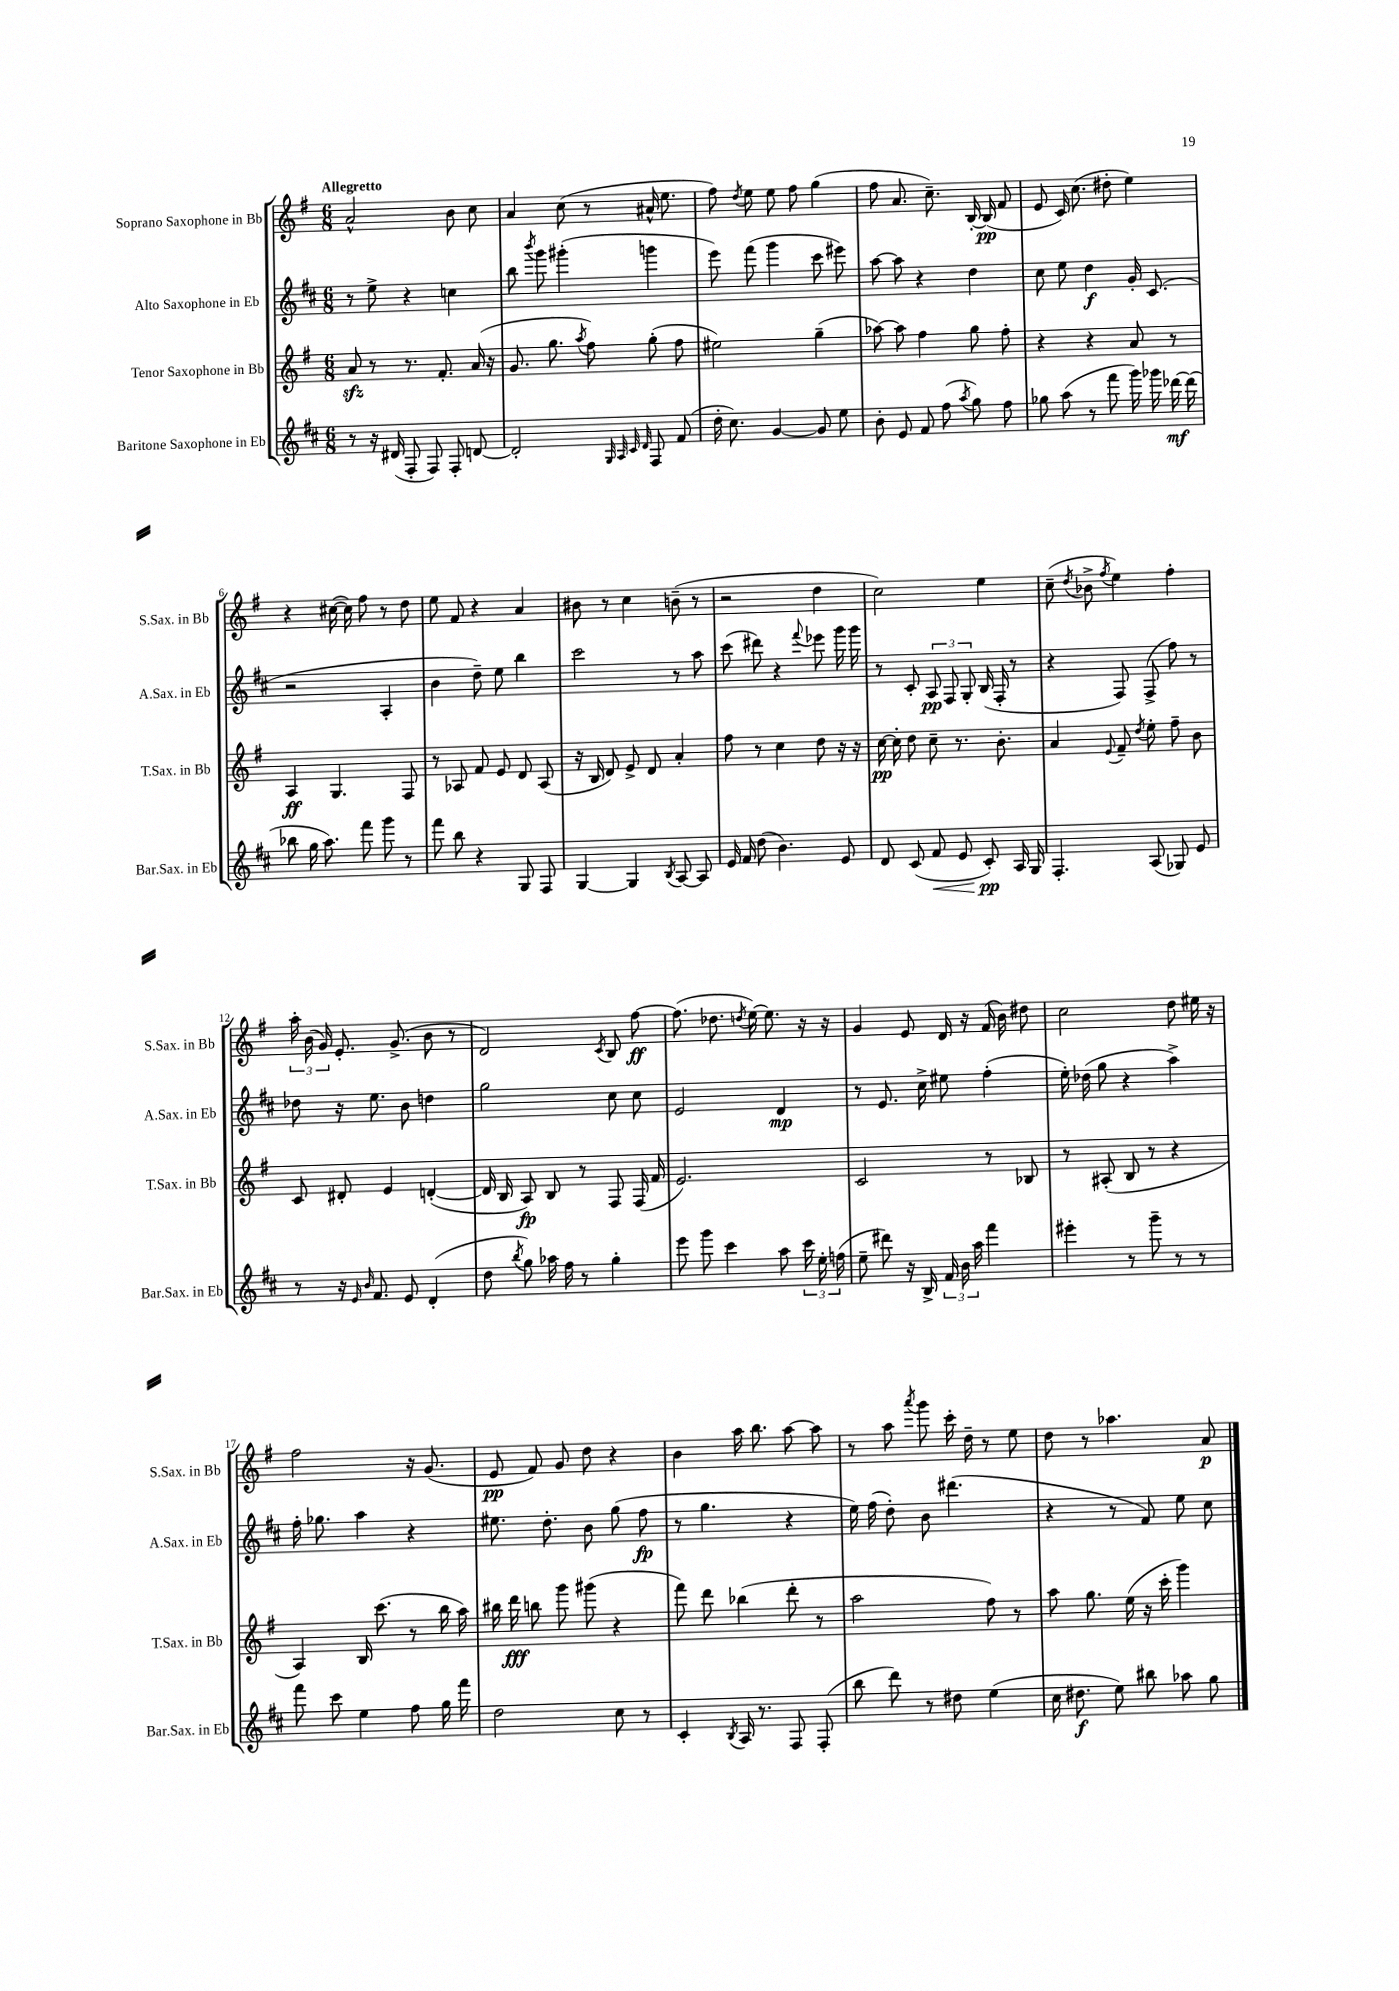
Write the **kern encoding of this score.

**kern	**dynam	**kern	**dynam	**kern	**dynam	**kern	**dynam
*part4	*part4	*part3	*part3	*part2	*part2	*part1	*part1
*staff4	*staff4	*staff3	*staff3	*staff2	*staff2	*staff1	*staff1
*I"Baritone Saxophone in Eb	*	*I"Tenor Saxophone in Bb	*	*I"Alto Saxophone in Eb	*	*I"Soprano Saxophone in Bb	*
*I'Bar.Sax. in Eb	*	*I'T.Sax. in Bb	*	*I'A.Sax. in Eb	*	*I'S.Sax. in Bb	*
*clefG2	*	*clefG2	*	*clefG2	*	*clefG2	*
*k[f#c#]	*	*k[f#]	*	*k[f#c#]	*	*k[f#]	*
*M6/8	*	*M6/8	*	*M6/8	*	*M6/8	*
=1	=1	=1	=1	=1	=1	=1	=1
!	!	!	!	!	!	!LO:TX:a:B:t=Allegretto	!
8r	.	8azz/	.	8r	.	2a^^/	.
16r	.	8r	.	8ee^\	.	.	.
(16d#X/	.	.	.	.	.	.	.
8F#'/	.	8.r	.	4r	.	.	.
8F#/)	.	.	.	.	.	.	.
.	.	8.f#'/	.	.	.	.	.
8F#'/	.	.	.	4ccn\	.	8b\	.
[8dn/	.	(16a/	.	.	.	8cc\	.
.	.	16r	.	.	.	.	.
=2	=2	=2	=2	=2	=2	=2	=2
2d'/]	.	8.g/	.	8bb\	.	4a/	.
.	.	.	.	8qbbb/	.	.	.
.	.	.	.	8ggg\	.	.	.
.	.	8.gg\	.	.	.	.	.
.	.	.	.	(4ggg#X'\	.	(8cc\	.
.	.	8qaa/	.	.	.	.	.
.	.	8ff#\)	.	.	.	8r	.
32qqG/	.	.	.	.	.	.	.
32qqA/	.	.	.	.	.	.	.
32qqc#/	.	.	.	.	.	.	.
32qqd/	.	.	.	.	.	.	.
8F#/	.	(8gg'\	.	4gggn\	.	16a#X^^/	.
.	.	.	.	.	.	8.ee\	.
(8f#/	.	8ff#\	.	.	.	.	.
=3	=3	=3	=3	=3	=3	=3	=3
16dd'\	.	2ee#X\)	.	8eee\)	.	8ff#\)	.
8.cc#\)	.	.	.	.	.	.	.
.	.	.	.	.	.	8qdd/	.
.	.	.	.	(8fff#\	.	8ee\	.
[4g/	.	.	.	4ggg\	.	8ee\	.
.	.	.	.	.	.	8ff#\	.
8g/]	.	(4gg~\	.	8ccc#\	.	(4gg\	.
8ee\	.	.	.	8eee#X\)	.	.	.
=4	=4	=4	=4	=4	=4	=4	=4
8b'\	.	[8aa-X\)	.	[8aa\	.	8ff#\	.
8e/	.	8aa-\]	.	8aa\]	.	8.a/	.
8f#/	.	4ff#\	.	4r	.	.	.
.	.	.	.	.	.	8.cc~\)	.
(8ff#\	.	.	.	.	.	.	.
8qaa/	.	.	.	.	.	.	.
8gg\)	.	8gg\	.	4dd\	.	[16B'/	.
.	.	.	.	.	.	(16B/]	pp
8ff#\	.	8ff#'\	.	.	.	8f#/	.
=5	=5	=5	=5	=5	=5	=5	=5
8gg-X\	.	4r	.	8cc#\	.	8e/	.
(8aa\	.	.	.	8ee\	.	16c/)	.
.	.	.	.	.	.	(8.cc\	.
8r	.	4r	.	4dd\	f	.	.
8fff#\	.	.	.	.	.	8dd#X'\	.
16ggg\)	.	8a/	.	16g'/	.	4ee\)	.
16ggg-X\	.	.	.	(8.c#/	.	.	.
[16ddd-X\	mf	8r	.	.	.	.	.
(16ddd-\]	.	.	.	.	.	.	.
!!LO:LB:g=z
=6	=6	=6	=6	=6	=6	=6	=6
8bb-X\	.	4A/	ff	2r	.	4r	.
16gg\	.	.	.	.	.	.	.
8.aa\)	.	.	.	.	.	.	.
.	.	4.G/	.	.	.	([16cc#X\	.
.	.	.	.	.	.	16cc#\])	.
8fff#\	.	.	.	.	.	8ff#\	.
8ggg\	.	.	.	4A'/	.	8r	.
8r	.	8F#/	.	.	.	8dd\	.
=7	=7	=7	=7	=7	=7	=7	=7
8fff#\	.	8r	.	4b\	.	8ee\	.
8bb\	.	8A-X/	.	.	.	8f#/	.
4r	.	8f#/	.	8dd~\)	.	4r	.
.	.	8e/	.	8ee\	.	.	.
8G/	.	8d/	.	4bb\	.	4a/	.
8F#/	.	(8A-/	.	.	.	.	.
=8	=8	=8	=8	=8	=8	=8	=8
[4G/	.	16r	.	2ccc#\	.	8b#X\	.
.	.	16B/	.	.	.	.	.
.	.	8d/)	.	.	.	8r	.
4G/]	.	8e^/	.	.	.	4cc\	.
.	.	8d/	.	.	.	.	.
8qB/	.	.	.	.	.	.	.
[8A/	.	4a'/	.	8r	.	(8bn~\	.
8A/]	.	.	.	8aa\	.	8r	.
=9	=9	=9	=9	=9	=9	=9	=9
16e/	.	8ff#\	.	(8ccc#\	.	2r	.
16f#/	.	.	.	.	.	.	.
(8dd\	.	8r	.	8ddd#X\)	.	.	.
4.b\)	.	4cc\	.	4r	.	.	.
.	.	.	.	8qqfff#/	.	.	.
.	.	8dd\	.	8eee-X\	.	4dd\	.
8e/	.	16r	.	16ggg\	.	.	.
.	.	16r	.	16ggg\	.	.	.
=10	=10	=10	=10	=10	=10	=10	=10
8d/	.	[16cc\	pp	8r	.	2cc\)	.
.	.	16cc'\]	.	.	.	.	.
(8c#/	.	8dd\	.	8c#'/	.	.	.
!	!LO:HP:b	!	!	!	!	!	!
8f#/	<	8cc~\	.	12A/	pp	.	.
.	.	.	.	12F#/	.	.	.
8e/	.	8.r	.	.	.	.	.
.	.	.	.	12G'/	.	.	.
8c#'/)	pp	.	.	(16B/	.	4ee\	.
.	.	8.b'\	.	16F#'/	.	.	.
16A/	[	.	.	8r	.	.	.
16G/	.	.	.	.	.	.	.
=11	=11	=11	=11	=11	=11	=11	=11
4.F#'/	.	4a/	.	4r	.	(8cc~\	.
.	.	.	.	.	.	8qdd/	.
.	.	.	.	.	.	8b-X^\	.
.	.	8qqe/	.	.	.	8qff#/	.
.	.	8f#~/	.	8F#/)	.	4ee\)	.
.	.	8qdd/	.	.	.	.	.
(8A/	.	8ee'\	.	(8F#^/	.	.	.
8G-X/)	.	8ff#~\	.	8ff#\)	.	4ff#'\	.
8e/	.	8b\	.	8r	.	.	.
!!LO:LB:g=z
=12	=12	=12	=12	=12	=12	=12	=12
8r	.	8c/	.	8dd-X\	.	24aa'\	.
.	.	.	.	.	.	(24b\	.
.	.	.	.	.	.	24g/)	.
16r	.	8d#X'/	.	16r	.	8.e'/	.
16qqe/	.	.	.	.	.	.	.
16qqb/	.	.	.	.	.	.	.
8.f#/	.	.	.	8.ee\	.	.	.
.	.	4e/	.	.	.	.	.
.	.	.	.	.	.	(8.g^/	.
8e/	.	.	.	8b\	.	.	.
(4d'/	.	([4dn'/	.	4ddn\	.	8b\	.
.	.	.	.	.	.	8r	.
=13	=13	=13	=13	=13	=13	=13	=13
8dd\	.	16d/]	.	2gg\	.	2d/)	.
.	.	16B/	.	.	.	.	.
8qbb/	.	.	.	.	.	.	.
8gg\)	.	8A/)	fp	.	.	.	.
16aa-X\	.	8B/	.	.	.	.	.
16ff#\	.	.	.	.	.	.	.
8r	.	8r	.	.	.	.	.
.	.	.	.	.	.	8qc/	.
4gg'\	.	8F#/	.	8cc#\	.	8B/	.
.	.	(16F#/	.	8cc#\	.	[8ff#\	ff
.	.	16f#/	.	.	.	.	.
=14	=14	=14	=14	=14	=14	=14	=14
8eee\	.	2.e/)	.	2e/	.	(8.ff#\]	.
8ggg\	.	.	.	.	.	.	.
.	.	.	.	.	.	8.dd-X\	.
4ccc#\	.	.	.	.	.	.	.
.	.	.	.	.	.	8qddn/	.
.	.	.	.	.	.	[16ee\)	.
.	.	.	.	.	.	8.ee\]	.
8aa\	.	.	.	4d/	mp	.	.
24ccc#\	.	.	.	.	.	16r	.
24ee'\	.	.	.	.	.	.	.
.	.	.	.	.	.	16r	.
(24ffn\	.	.	.	.	.	.	.
=15	=15	=15	=15	=15	=15	=15	=15
8ee~\	.	2c/	.	8r	.	4g/	.
8ddd#X\)	.	.	.	8.e/	.	.	.
16r	.	.	.	.	.	8e/	.
16B^/	.	.	.	16cc#^\	.	.	.
24f#/	.	.	.	8ee#X\	.	16d/	.
24b\	.	.	.	.	.	.	.
.	.	.	.	.	.	16r	.
24aa\	.	.	.	.	.	.	.
4fff#\	.	8r	.	(4ff#'\	.	(16f#/	.
.	.	.	.	.	.	16b\)	.
.	.	8B-X/	.	.	.	8dd#X\	.
=16	=16	=16	=16	=16	=16	=16	=16
4eee#X'\	.	8r	.	16ee'\)	.	2cc\	.
.	.	.	.	(16dd-X\	.	.	.
.	.	(8A#X'/	.	8gg\	.	.	.
8r	.	8B/	.	4r	.	.	.
8ggg~\	.	8r	.	.	.	.	.
8r	.	4r	.	4aa^\)	.	8dd\	.
8r	.	.	.	.	.	16ee#X\	.
.	.	.	.	.	.	16r	.
!!LO:LB:g=z
=17	=17	=17	=17	=17	=17	=17	=17
8fff#\	.	4A/)	.	16ff#'\	.	2ff#\	.
.	.	.	.	8.gg-X\	.	.	.
8ccc#\	.	.	.	.	.	.	.
4ee\	.	16B/	.	4aa\	.	.	.
.	.	(8.ccc\	.	.	.	.	.
8ff#\	.	8r	.	4r	.	16r	.
.	.	.	.	.	.	(8.g/	.
16gg\	.	16bb\	.	.	.	.	.
16fff#\	.	16aa\)	.	.	.	.	.
=18	=18	=18	=18	=18	=18	=18	=18
2dd\	.	16bb#X\	.	8.ee#X\	.	8e/	pp
.	.	16ddd\	fff	.	.	.	.
.	.	8bbn\	.	.	.	8f#/)	.
.	.	.	.	8.dd'\	.	.	.
.	.	8ggg\	.	.	.	8g/	.
.	.	(8ggg#X\	.	8b\	.	8dd\	.
8cc#\	.	4r	.	(8gg\	.	4r	.
8r	.	.	.	8ff#\	fp	.	.
=19	=19	=19	=19	=19	=19	=19	=19
4c#'/	.	8fff#\)	.	8r	.	4b\	.
.	.	8ddd\	.	4.gg\	.	.	.
8qB/	.	.	.	.	.	.	.
16A/	.	(4bb-X\	.	.	.	16aa\	.
8.r	.	.	.	.	.	8.bb\	.
8F#/	.	8ddd'\	.	4r	.	[8aa\	.
(8F#'/	.	8r	.	.	.	8aa\]	.
=20	=20	=20	=20	=20	=20	=20	=20
8bb\	.	2aa\	.	16ee\)	.	8r	.
.	.	.	.	(16ff#\	.	.	.
8ddd\)	.	.	.	8dd'\)	.	8aa\	.
.	.	.	.	.	.	8qaaa/	.
8r	.	.	.	8b\	.	8ggg\	.
8dd#X\	.	.	.	(4.ddd#X\	.	16ccc'\	.
.	.	.	.	.	.	16dd~\	.
(4ee\	.	8ff#\)	.	.	.	8r	.
.	.	8r	.	.	.	8ee\	.
=21	=21	=21	=21	=21	=21	=21	=21
16cc#\	.	8aa\	.	4r	.	8dd\	.
8.dd#X\	f	.	.	.	.	.	.
.	.	8.gg\	.	.	.	8r	.
8ee\)	.	.	.	8r	.	4.aa-X\	.
.	.	(16ee\	.	.	.	.	.
8bb#X\	.	16r	.	8f#/)	.	.	.
.	.	16ccc'\	.	.	.	.	.
8aa-X\	.	4ggg\)	.	8ee\	.	.	.
8gg\	.	.	.	8cc#\	.	8a/	p
==	==	==	==	==	==	==	==
*-	*-	*-	*-	*-	*-	*-	*-
